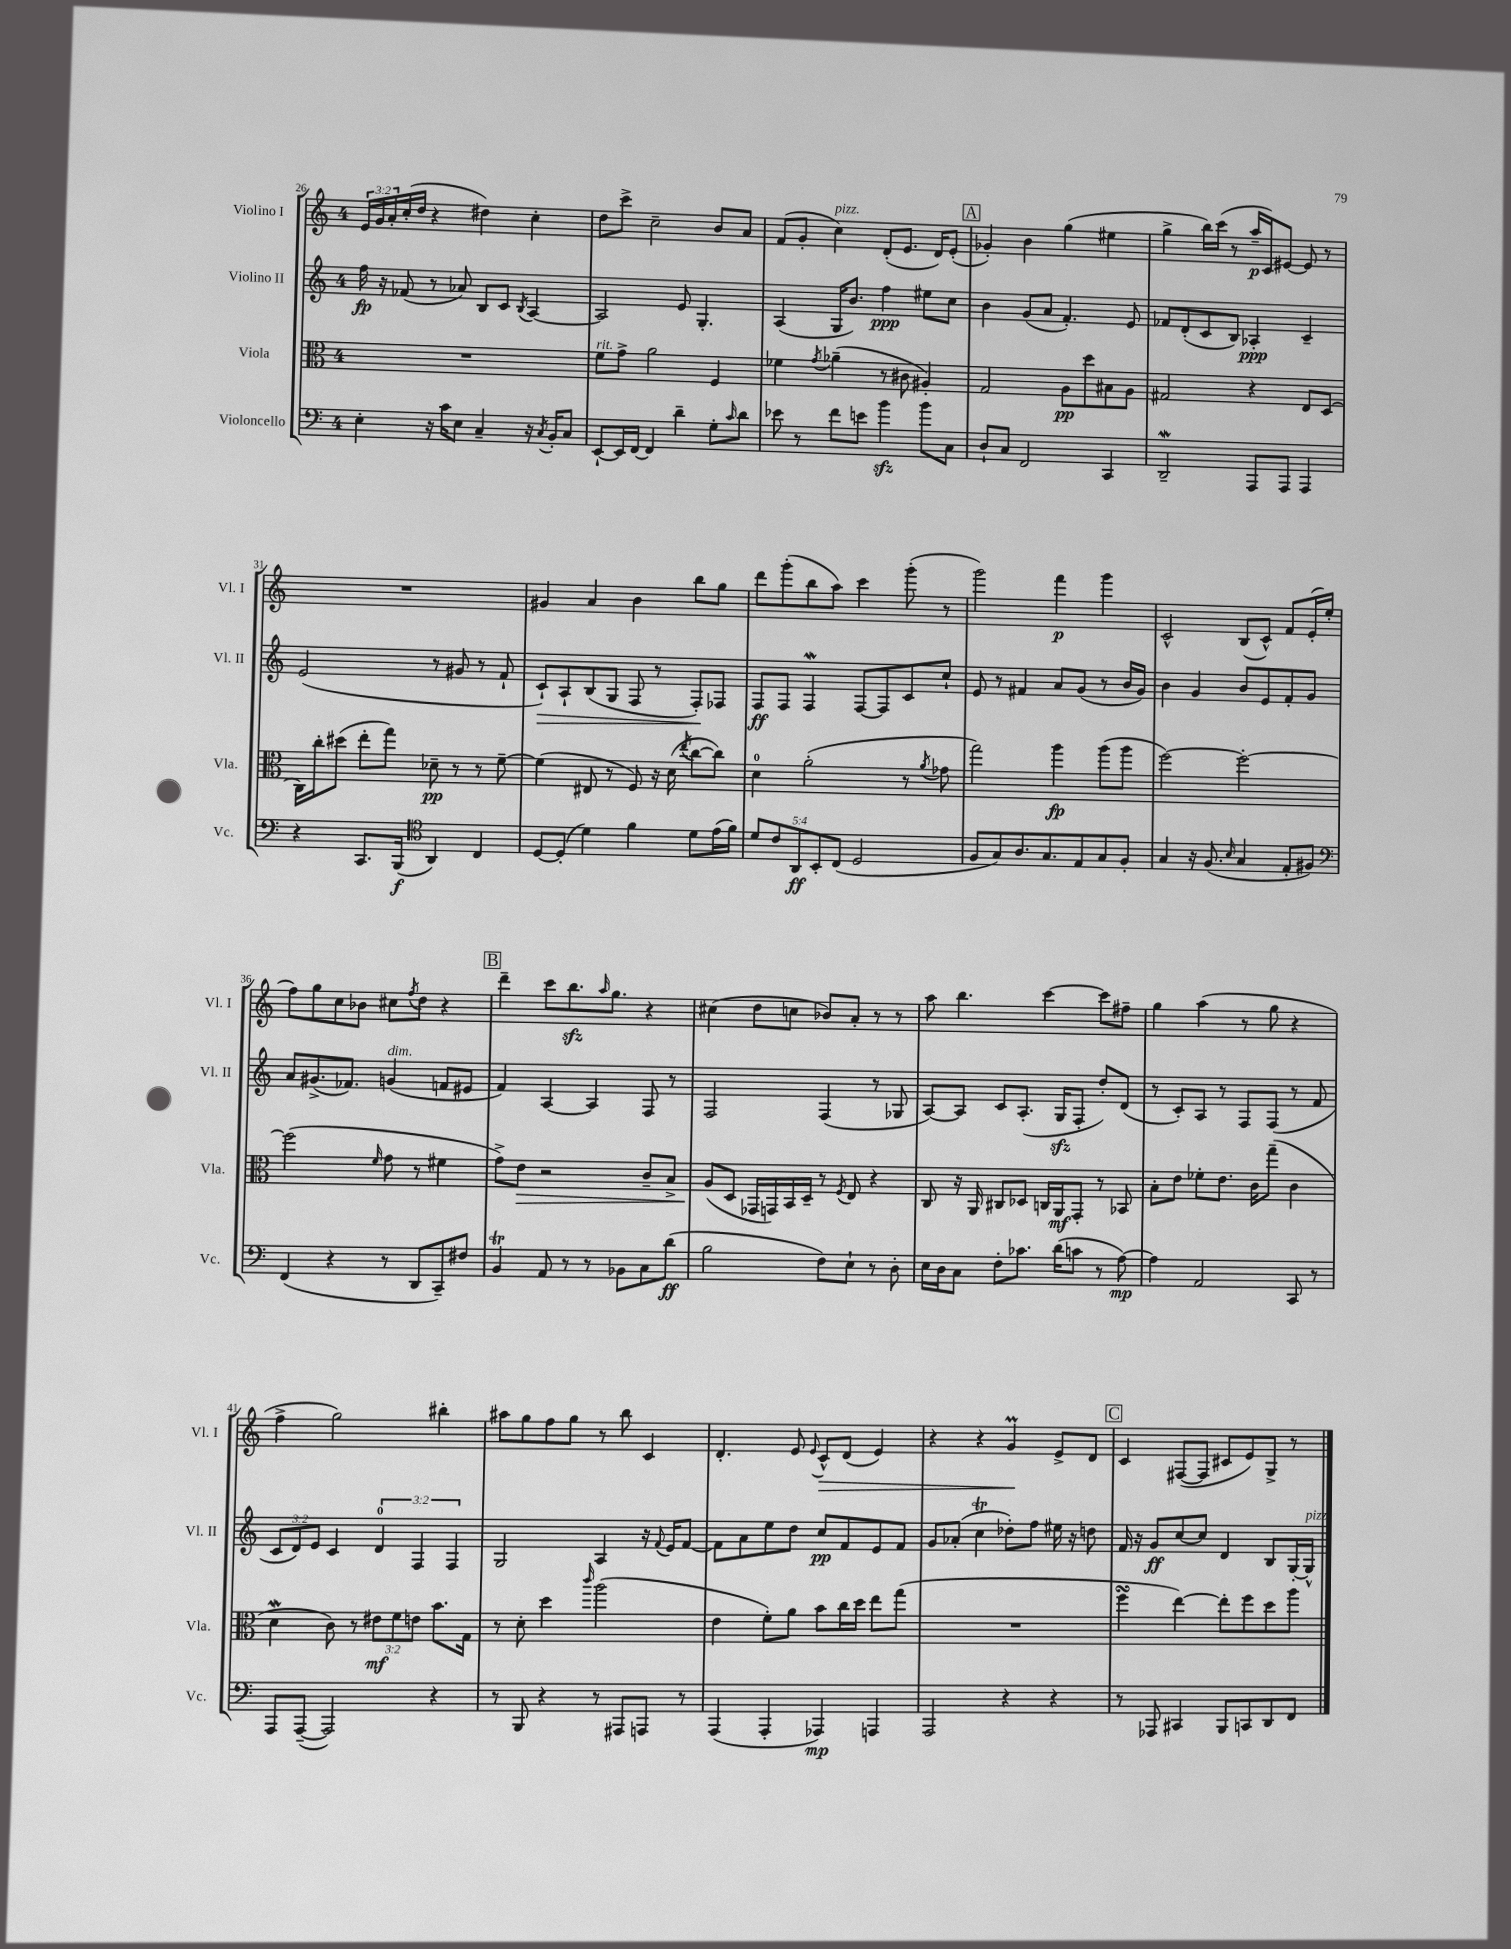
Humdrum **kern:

**kern	**dynam	**kern	**dynam	**kern	**dynam	**kern	**dynam
*part4	*part4	*part3	*part3	*part2	*part2	*part1	*part1
*staff4	*staff4	*staff3	*staff3	*staff2	*staff2	*staff1	*staff1
*I"Violoncello	*	*I"Viola	*	*I"Violino II	*	*I"Violino I	*
*I'Vc.	*	*I'Vla.	*	*I'Vl. II	*	*I'Vl. I	*
*clefF4	*	*clefC3	*	*clefG2	*	*clefG2	*
*k[]	*	*k[]	*	*k[]	*	*k[]	*
*M4/4	*	*M4/4	*	*M4/4	*	*M4/4	*
=26	=26	=26	=26	=26	=26	=26	=26
4E'\	.	1r	.	16ff\	fp	24e/LL	.
.	.	.	.	.	.	24g/	.
.	.	.	.	16r	.	.	.
.	.	.	.	.	.	24a'/	.
.	.	.	.	(8f-X/	.	(16cc'/	.
.	.	.	.	.	.	16dd/JJ	.
16r	.	.	.	8r	.	4r	.
16c\KL	.	.	.	.	.	.	.
8E\J	.	.	.	8a-X/)	.	.	.
4C~/	.	.	.	8B/L	.	4dd#X\)	.
.	.	.	.	8c/J	.	.	.
.	.	.	.	8qB/	.	.	.
16r	.	.	.	[4A/	.	4cc'\	.
8qC/	.	.	.	.	.	.	.
16BB'/KL	.	.	.	.	.	.	.
8C/J	.	.	.	.	.	.	.
=27	=27	=27	=27	=27	=27	=27	=27
!	!	!LO:TX:a:i:t=rit.	!	!	!	!	!
[8EE`/L	.	8f\L	.	2A/]	.	8dd\L	.
16EE/L]	.	8g^\J	.	.	.	8ccc^\J	.
[16FF/JJ	.	.	.	.	.	.	.
4FF/]	.	2a\	.	.	.	2cc~\	.
4d~\	.	.	.	8e/	.	.	.
.	.	.	.	4.G'/	.	.	.
8G'\L	.	4F/	.	.	.	8b/L	.
16qqc/	.	.	.	.	.	.	.
8d\J	.	.	.	.	.	8a/J	.
=28	=28	=28	=28	=28	=28	=28	=28
8e-X\	.	4f-X\	.	(4A/	.	(8f/L	.
8r	.	.	.	.	.	8g'/J	.
.	.	8qg/	.	.	.	.	.
!	!	!	!	!	!	!LO:TX:a:i:t=pizz.	!
8f\L	.	(4a-X~\	.	16G/KL	.	4cc\)	.
.	.	.	.	8.b/J)	.	.	.
8en\J	.	.	.	.	.	.	.
4bzz\	.	8r	.	4ff\	ppp	(8d'/L	.
.	.	8c#X\	.	.	.	8.e/J	.
8b\L	.	4A#X'/)	.	8ee#X\L	.	.	.
.	.	.	.	.	.	16d/KL)	.
8C\J	.	.	.	8cc\J	.	(8e'/J	.
!!LO:REH:place=s1:t=A
=29	=29	=29	=29	=29	=29	=29	=29
8D`/L	.	2G/	.	4b\	.	4g-X'/)	.
8C/J	.	.	.	.	.	.	.
2FF/	.	.	.	(8g/L	.	4b\	.
.	.	.	.	8a/J	.	.	.
.	.	8A\L	pp	4.f'/)	.	(4gg\	.
.	.	8dd\	.	.	.	.	.
4CC/	.	8B#X\	.	.	.	4ee#X\	.
.	.	8A\J	.	8e/	.	.	.
=30	=30	=30	=30	=30	=30	=30	=30
2DDW~/	.	2G#X/	.	8f-X/L	.	4gg^\	.
.	.	.	.	(8d'/	.	.	.
.	.	.	.	8c/	.	16bb\LL)	.
.	.	.	.	.	.	(16ccc\JJ	.
.	.	.	.	8B/J)	.	8r	.
8AAA/L	.	4r	.	4A-X'/	ppp	16aa~/LL	p
.	.	.	.	.	.	16c/J)	.
8AAA/J	.	.	.	.	.	[8e#X/J	.
4AAA/	.	8E/L	.	4c~/	.	8e#/]	.
.	.	(8D/J	.	.	.	8r	.
!!LO:LB:g=z
=31	=31	=31	=31	=31	=31	=31	=31
4r	.	16C\LL)	.	(2e/	.	1r	.
.	.	16cc'\J	.	.	.	.	.
.	.	(8dd#X\J	.	.	.	.	.
8.CC/L	.	8ee'\L	.	.	.	.	.
.	.	8gg\J)	.	.	.	.	.
(16BBB/Jk	f	.	.	.	.	.	.
*clefC4	*	*	*	*	*	*	*
4AA/)	.	8d-X~\	pp	8r	.	.	.
.	.	8r	.	8g#X/	.	.	.
4C/	.	8r	.	8r	.	.	.
.	.	[8f~\	.	8f`/	.	.	.
=32	=32	=32	=32	=32	=32	=32	=32
!	!	!	!	!	!LO:HP:b	!	!
[8D/L	.	(4f\]	.	8c`/L)	>	4g#X/	.
(8D'/J]	.	.	.	8A`/	.	.	.
4d\)	.	8E#X/	.	(8B/	.	4a/	.
.	.	8r	.	8G/J	.	.	.
4f\	.	8F/)	.	8F/	.	4b\	.
.	.	16r	.	8r	.	.	.
.	.	(16d\	.	.	.	.	.
.	.	8qee/	.	.	.	.	.
8d\L	.	[8cc\L	.	8F'/L)	.	8bb\L	.
(16e\L	.	8cc\J])	.	8F-X/J	]	8gg\J	.
16f\JJ)	.	.	.	.	.	.	.
=33	=33	=33	=33	=33	=33	=33	=33
10d/L	.	4d\	.	8F/L	ff	8ddd\L	.
10c/	.	.	.	.	.	.	.
.	.	.	.	8F/J	.	(8ggg'\	.
10AA/	ff	.	.	.	.	.	.
.	.	(2a'\	.	4Fw/	.	8bb\	.
10BB'/	.	.	.	.	.	.	.
.	.	.	.	.	.	8aa\J)	.
(10C/J	.	.	.	.	.	.	.
2D/	.	.	.	[8F/L	.	4ccc\	.
.	.	.	.	8F/]	.	.	.
.	.	8r	.	8c/	.	(8ggg'\	.
.	.	8qa/	.	.	.	.	.
.	.	8g-X\	.	8cc`/J	.	8r	.
=34	=34	=34	=34	=34	=34	=34	=34
8F/L	.	2gg\)	.	8e/	.	2ggg\)	.
8G/)	.	.	.	8r	.	.	.
8.A/	.	.	.	4f#X/	.	.	.
8.G/	.	.	.	.	.	.	.
.	.	4aa\	fp	8a/L	.	4fff\	p
8E/	.	.	.	(8g/J	.	.	.
8G/	.	(8aa\L	.	8r	.	4ggg\	.
8F'/J	.	8aa\J	.	16b/LL	.	.	.
.	.	.	.	16g/JJ)	.	.	.
=35	=35	=35	=35	=35	=35	=35	=35
4G/	.	[2ff\)	.	4b\	.	2c^^/	.
16r	.	.	.	4g/	.	.	.
(8.F/	.	.	.	.	.	.	.
16qqB/	.	.	.	.	.	.	.
4G/	.	2ff'\_	.	8b/L	.	(8B/L	.
.	.	.	.	8e/	.	8c^^/J)	.
8E'/L	.	.	.	8f'/	.	8f/L	.
8F#X/J)	.	.	.	8g/J	.	(16e'/L	.
.	.	.	.	.	.	16ee'/JJ	.
!!LO:LB:g=z
=36	=36	=36	=36	=36	=36	=36	=36
*clefF4	*	*	*	*	*	*	*
(4FF/	.	(2ff\]	.	8a/L	.	8ff\L)	.
.	.	.	.	(8.g#X^/	.	8gg\	.
4r	.	.	.	.	.	8cc\	.
.	.	.	.	8.f-X/J)	.	.	.
.	.	.	.	.	.	8b-X\J	.
.	.	16qqf/	.	.	.	.	.
!	!	!	!	!LO:TX:a:i:t=dim.	!	!	!
8r	.	8g\	.	(4gn/	.	8cc#X\L	.
.	.	.	.	.	.	8qff/	.
8DD/L	.	8r	.	.	.	8dd\J	.
8CC~/)	.	4f#X\	.	8fn/L	.	4r	.
8F#X/J	.	.	.	8e#X/J	.	.	.
!!LO:REH:place=s1:t=B
=37	=37	=37	=37	=37	=37	=37	=37
4BBt/	.	8g^\L)	.	4f/)	.	4ddd~\	.
!	!	!	!LO:HP:b	!	!	!	!
.	.	8e\J	>	.	.	.	.
8AA/	.	2r	.	[4A/	.	8ccc\L	.
8r	.	.	.	.	.	8.bbzz\	.
8r	.	.	.	4A/]	.	.	.
.	.	.	.	.	.	16qqaa/	.
.	.	.	.	.	.	8.gg\J	.
8BB-X\L	.	.	.	.	.	.	.
8C\	.	8c~/L	.	8F/	.	4r	.
(8d\J	ff	8B^/J	.	8r	.	.	.
=38	=38	=38	=38	=38	=38	=38	=38
2B\	.	(8A/L	.	2F/	.	(4cc#X\	.
.	.	8D/J	]	.	.	.	.
.	.	16GG-X/LL	.	.	.	8dd\L	.
.	.	16GGn/)	.	.	.	.	.
.	.	16BB/	.	.	.	8ccn\J	.
.	.	16D~/JJ	.	.	.	.	.
8F\L)	.	8r	.	(4F/	.	8b-X/L)	.
.	.	8qF/	.	.	.	.	.
8E`\J	.	8E/	.	.	.	8a'/J	.
8r	.	4r	.	8r	.	8r	.
8D'\	.	.	.	8G-X/	.	8r	.
=39	=39	=39	=39	=39	=39	=39	=39
16E\LL	.	8C/	.	[8A/L)	.	8aa\	.
16D\J	.	.	.	.	.	.	.
8C\J	.	16r	.	8A/J]	.	4.bb\	.
.	.	16AA/	.	.	.	.	.
8F'\L	.	8C#X/L	.	8c/L	.	.	.
8.c-X\J	.	8D-X/J	.	(8.A'/J	.	.	.
.	.	16Cn/LL	.	.	.	[4ccc\	.
(16d\KL	.	16AA/J	mf	16Gzz/KL	.	.	.
8cn\J	.	8GG'/J	.	8F'/J	.	.	.
8r	.	8r	.	8dd'/L)	.	8ccc\L]	.
[8A\)	mp	8BB-X/	.	(8d/J	.	8ff#X~\J	.
=40	=40	=40	=40	=40	=40	=40	=40
4A\]	.	8B'\L	.	8r	.	4gg\	.
.	.	8e\J	.	8c'/L)	.	.	.
2AA/	.	8f-X'\L	.	8A/J	.	(4aa\	.
.	.	8.e\J	.	8r	.	.	.
.	.	.	.	8F/L	.	8r	.
.	.	16c\KL	.	.	.	.	.
.	.	(8gg~\J	.	(8F/J	.	8gg\	.
8CC/	.	4c\	.	8r	.	4r	.
8r	.	.	.	8f/	.	.	.
!!LO:LB:g=z
=41	=41	=41	=41	=41	=41	=41	=41
8AAA/L	.	4dW\	.	12c/L	.	4ff^\	.
.	.	.	.	12d/)	.	.	.
([8AAA~/J	.	.	.	.	.	.	.
.	.	.	.	12e/J	.	.	.
2AAA/])	.	8c\)	.	4c/	.	2gg\)	.
.	.	8r	.	.	.	.	.
.	.	12e#X\L	mf	6d/	.	.	.
.	.	12f\	.	.	.	.	.
.	.	12en\J	.	6F/	.	.	.
4r	.	8.b\L	.	.	.	4bb#X'\	.
.	.	.	.	6F/	.	.	.
.	.	16G\Jk	.	.	.	.	.
=42	=42	=42	=42	=42	=42	=42	=42
8r	.	8r	.	2G/	.	8aa#X\L	.
8BBB/	.	8d'\	.	.	.	8gg\	.
4r	.	4dd\	.	.	.	8ff\	.
.	.	.	.	.	.	8gg\J	.
.	.	16qqccc/	.	.	.	.	.
8r	.	(2aa\	.	4A/	.	8r	.
8AAA#X/L	.	.	.	.	.	8bb\	.
8AAAn/J	.	.	.	16r	.	4c/	.
.	.	.	.	8qqf/	.	.	.
.	.	.	.	16e/KL	.	.	.
8r	.	.	.	[8f/J	.	.	.
=43	=43	=43	=43	=43	=43	=43	=43
(4AAA/	.	4e\	.	8f\L]	.	4.d'/	.
.	.	.	.	8a\	.	.	.
4AAA'/	.	8f'\L)	.	8ee\	.	.	.
.	.	8a\J	.	8dd\J	.	8e/	.
.	.	.	.	.	.	8qqe/	.
!	!	!	!	!	!	!	!LO:HP:b
4AAA-X/)	mp	8b\L	.	8cc/L	pp	8c^^/L	>
.	.	16cc\L	.	8f/	.	(8d/J	.
.	.	16dd\JJ	.	.	.	.	.
4AAAn/	.	8ee\L	.	8e/	.	4e/)	.
.	.	(8gg\J	.	8f/J	.	.	.
=44	=44	=44	=44	=44	=44	=44	=44
2AAA/	.	1r	.	8g/L	.	4r	.
.	.	.	.	(8a-X'/J	.	.	.
.	.	.	.	4ccT\	.	4r	.
4r	.	.	.	8dd-X'\L)	.	4gM/	.
.	.	.	.	8ff\J	.	.	.
4r	.	.	.	16ee#X\	.	8e^/L	]
.	.	.	.	16r	.	.	.
.	.	.	.	8ddn\	.	8d/J	.
!!LO:REH:place=s1:t=C
=45	=45	=45	=45	=45	=45	=45	=45
8r	.	4ffsSSs\	.	16f/	.	4c/	.
.	.	.	.	16r	.	.	.
8AAA-X/	.	.	.	8g/L	ff	.	.
4CC#X/	.	[4ee\)	.	[8cc/	.	([8F#X/L	.
.	.	.	.	8cc/J]	.	8F#/J]	.
8BBB/L	.	8ee'\L]	.	4d/	.	8c#X/L	.
8CCn/	.	8ff\	.	.	.	8e/)	.
8DD/	.	8dd\	.	8B/L	.	8G^/J	.
8FF/J	.	8aa\J	.	[16G'/L	.	8r	.
!	!	!	!	!LO:TX:a:i:t=pizz.	!	!	!
.	.	.	.	16G^^/JJ]	.	.	.
==	==	==	==	==	==	==	==
*-	*-	*-	*-	*-	*-	*-	*-
